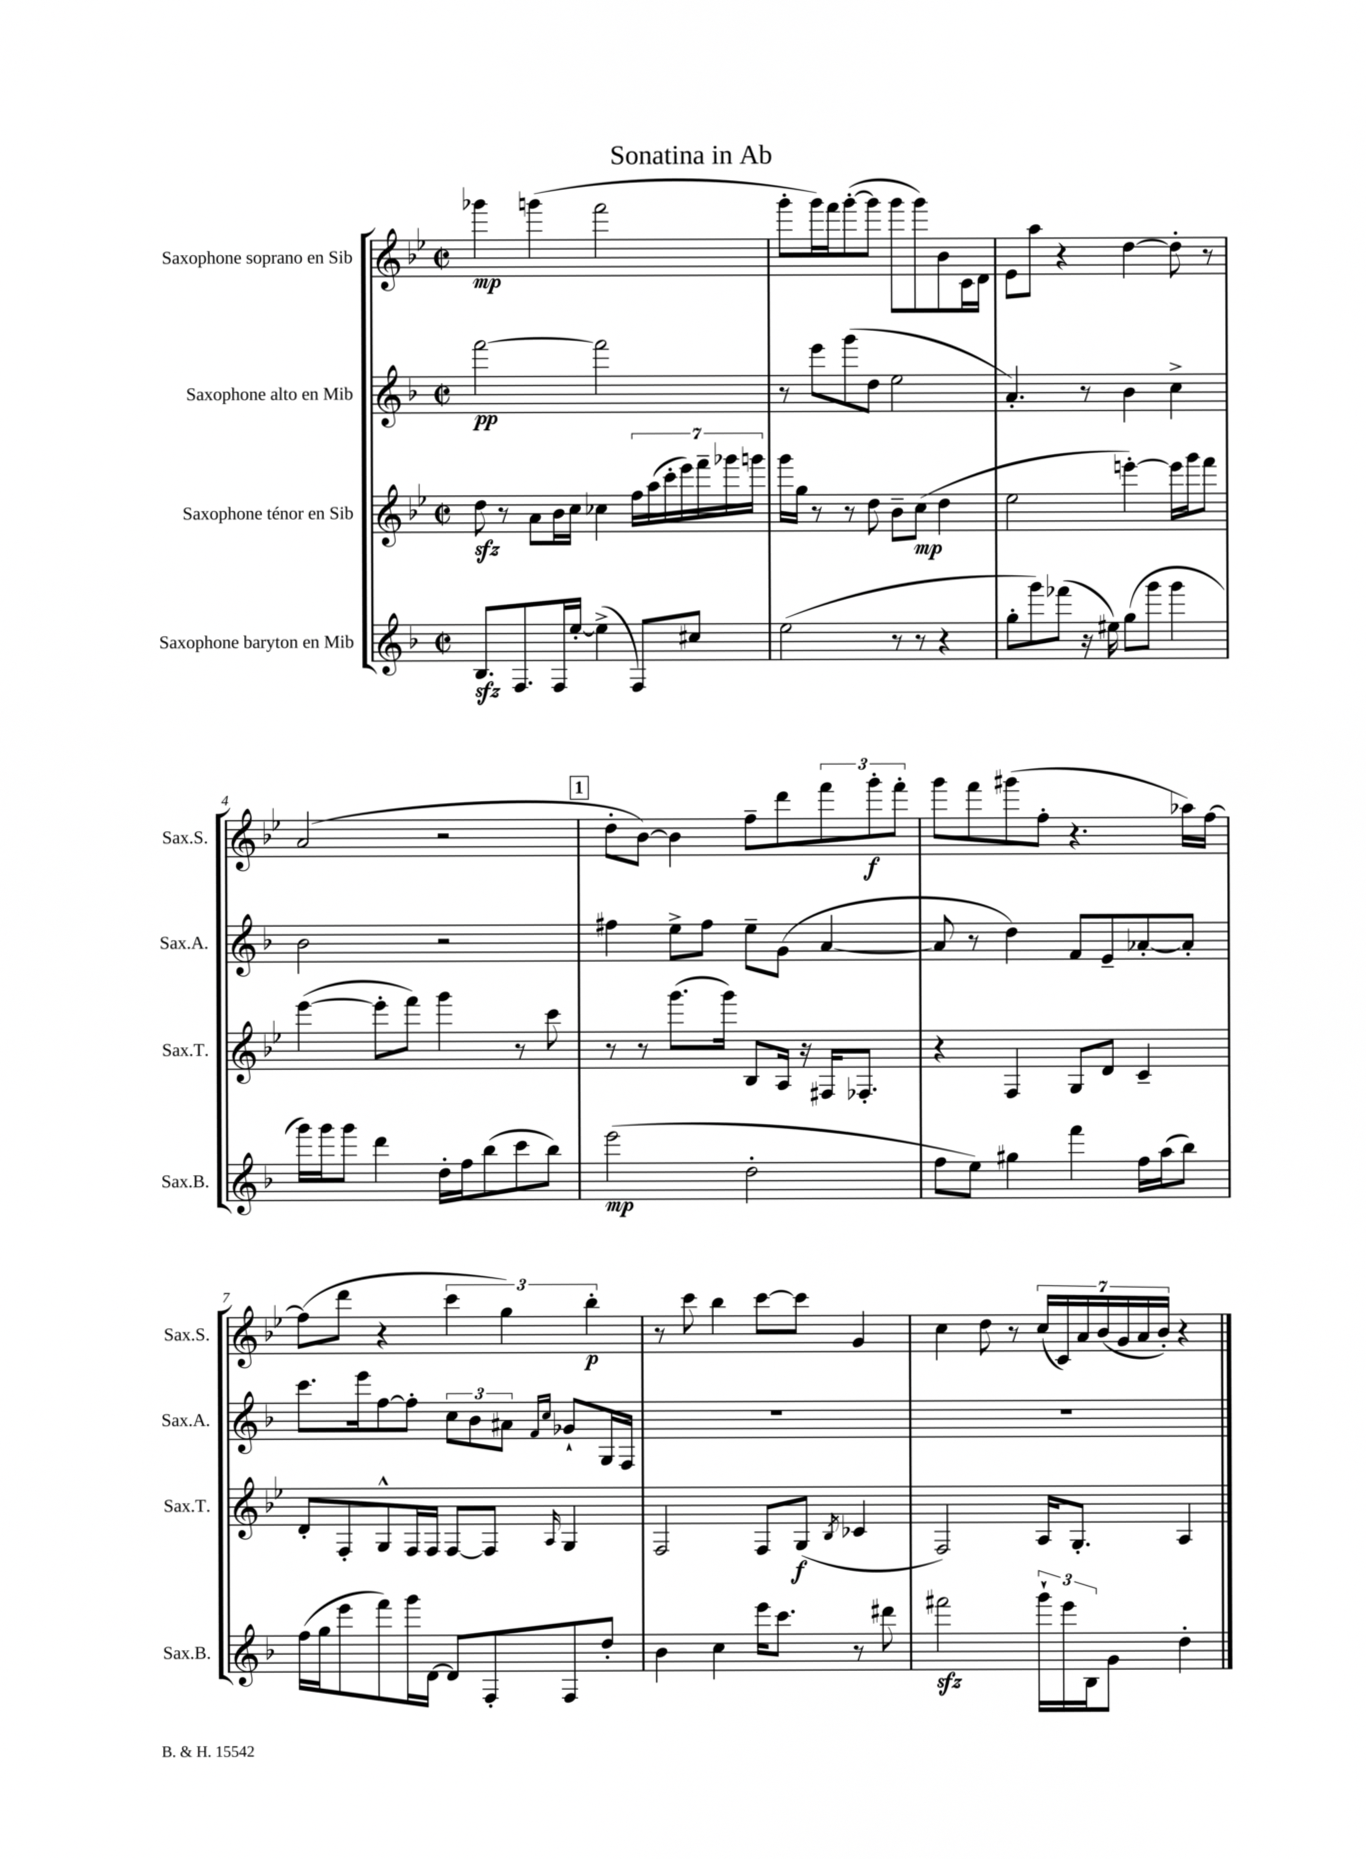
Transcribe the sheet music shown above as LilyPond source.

\header { title = "Sonatina in Ab" }
<<
\new StaffGroup <<
\new Staff = "s0" \with { instrumentName = "Saxophone soprano en Sib" shortInstrumentName = "Sax.S." } {
    \clef treble \key bes \major \defaultTimeSignature \time 2/2
    ges'''4\mp g'''4( f'''2 |
    g'''8-. g'''16) f'''16 g'''8~-.( g'''8 g'''8 g'''8) bes'8 c'16 d'16 |
    ees'8 a''8 r4 d''4~ d''8-. r8 |
    a'2( r2 |
    \mark \markup { \box "1" } d''8-. bes'8~) bes'4 f''8-- d'''8 \tuplet 3/2 { f'''8 g'''8-.\f f'''8-. } |
    g'''8 f'''8 gis'''8( f''8-. r4. aes''16) f''16~ |
    f''8( d'''8 r4 \tuplet 3/2 { c'''4 g''4) bes''4-.\p } |
    r8 c'''8 bes''4 c'''8~ c'''8 g'4 |
    c''4 d''8 r8 \tuplet 7/4 { c''16( c'16) a'16 bes'16( g'16 a'16 bes'16-.) } r4 \bar "|." |
}
\new Staff = "s1" \with { instrumentName = "Saxophone alto en Mib" shortInstrumentName = "Sax.A." } {
    \clef treble \key f \major \defaultTimeSignature \time 2/2
    f'''2~\pp f'''2 |
    r8 e'''8 g'''8( d''8 e''2 |
    a'4.-.) r8 bes'4 c''4-> |
    bes'2 r2 |
    \mark \markup { \box "1" } fis''4 e''8-> fis''8 e''8-- g'8( a'4~ |
    a'8 r8 d''4) f'8 e'8-- aes'8~-. aes'8-. |
    c'''8. e'''16 f''8~ f''8-. \tuplet 3/2 { c''8 bes'8 ais'8 } \grace { f'16 c''16 } ges'8-! g16 f16 |
    R1 |
    R1 \bar "|." |
}
\new Staff = "s2" \with { instrumentName = "Saxophone ténor en Sib" shortInstrumentName = "Sax.T." } {
    \clef treble \key bes \major \defaultTimeSignature \time 2/2
    d''8\sfz r8 a'8 bes'16 c''16 ces''4 \tuplet 7/4 { f''16 a''16( c'''16-. ees'''16) f'''16-- ges'''16 g'''16 } |
    g'''16 g''16 r8 r8 d''8 bes'8-- c''8\mp( d''4 |
    ees''2 e'''4~-.) e'''16 g'''16 f'''8 |
    ees'''4~( ees'''8-. f'''8) g'''4 r8 c'''8 |
    \mark \markup { \box "1" } r8 r8 g'''8.( g'''16) bes8 a16 r16 fis16 fes8.-. |
    r4 f4 g8 d'8 c'4-- |
    d'8-. f8-. g8-^ f16 f16 f8~ f8 \grace { a16 } g4 |
    f2 f8 g8\f( \acciaccatura { bes8 } ces'4 |
    f2) a16 g8.-. a4 \bar "|." |
}
\new Staff = "s3" \with { instrumentName = "Saxophone baryton en Mib" shortInstrumentName = "Sax.B." } {
    \clef treble \key f \major \defaultTimeSignature \time 2/2
    bes8.\sfz f8. f16 e''16~-. e''4->( f8) cis''8 |
    e''2( r8 r8 r4 |
    g''8-. g'''8) fes'''8( r16 eis''16) g''8( g'''8 g'''4 |
    g'''16) g'''16 g'''8 d'''4 d''16-. f''16 bes''8( c'''8 bes''8) |
    \mark \markup { \box "1" } e'''2\mp( d''2-. |
    f''8 e''8) gis''4 f'''4 f''16 a''16( bes''8) |
    f''16( g''16 e'''8 f'''8) g'''16 d'16~ d'8 f8-. f8 d''8-. |
    bes'4 c''4 e'''16 c'''8. r8 dis'''8 |
    fis'''2\sfz \tuplet 3/2 { g'''16-! e'''16 bes16 } g'8 d''4-. \bar "|." |
}
>>
>>
